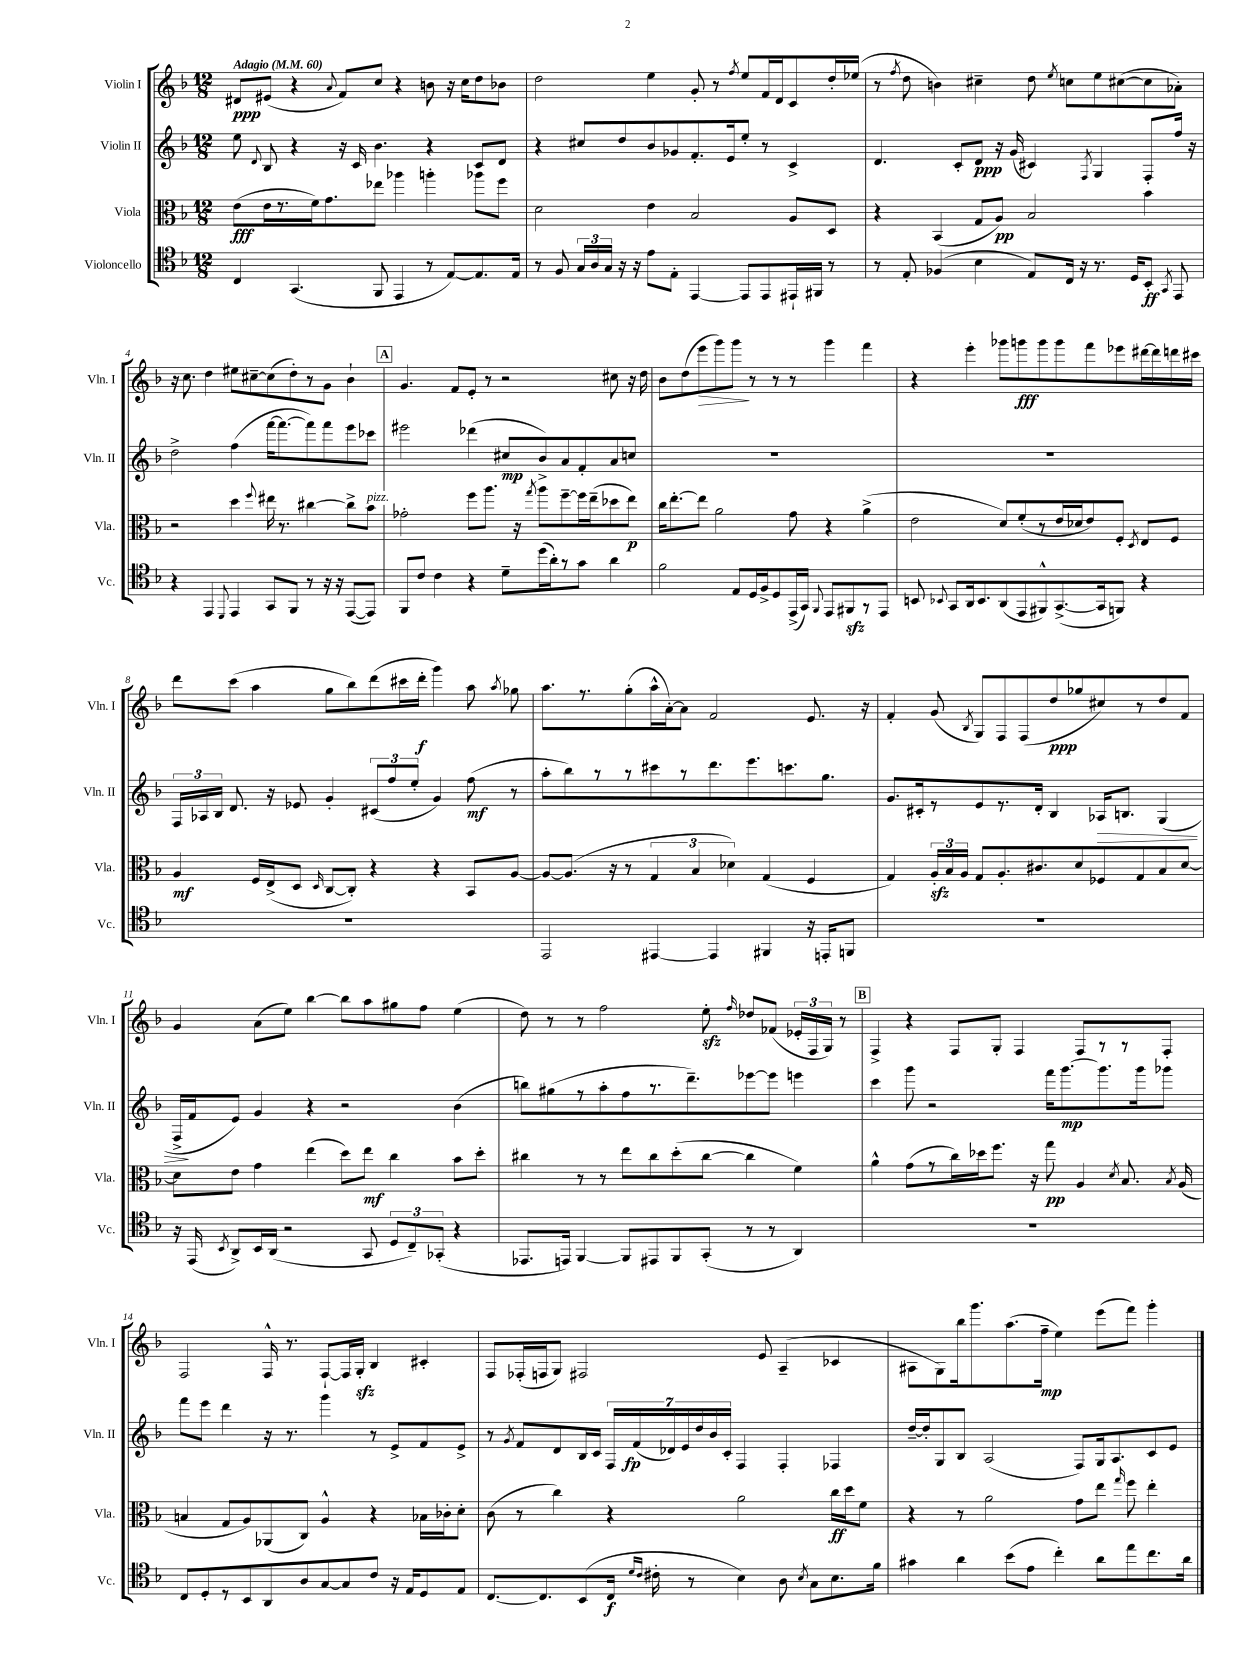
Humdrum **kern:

**kern	**dynam	**kern	**dynam	**kern	**dynam	**kern	**dynam
*part4	*part4	*part3	*part3	*part2	*part2	*part1	*part1
*staff4	*staff4	*staff3	*staff3	*staff2	*staff2	*staff1	*staff1
*I"Violoncello	*	*I"Viola	*	*I"Violin II	*	*I"Violin I	*
*I'Vc.	*	*I'Vla.	*	*I'Vln. II	*	*I'Vln. I	*
*clefC4	*	*clefC3	*	*clefG2	*	*clefG2	*
*k[b-]	*	*k[b-]	*	*k[b-]	*	*k[b-]	*
*M12/8	*	*M12/8	*	*M12/8	*	*M12/8	*
*MM60	*	*MM60	*	*MM60	*	*MM60	*
=1	=1	=1	=1	=1	=1	=1	=1
!	!	!	!	!	!	!LO:TX:a:B:t=Adagio	!
4C/	.	(8e\L	fff	8ee\	.	8d#X/L	ppp
.	.	.	.	8qqd/	.	.	.
.	.	16e\L	.	8B-/	.	(8e#X/J	.
.	.	8.r	.	.	.	.	.
(4.GG/	.	.	.	4r	.	4r	.
.	.	16f\J)	.	.	.	.	.
.	.	8.g\	.	.	.	.	.
.	.	.	.	.	.	8qqa/	.
.	.	.	.	16r	.	8f/L)	.
.	.	.	.	16c/	.	.	.
8FF/	.	8ee-X\J	.	4.b-\	.	8cc/J	.
4EE/	.	4aa-X\	.	.	.	4r	.
8r	.	4aan'\	.	4r	.	8bn\	.
[8E/L)	.	.	.	.	.	16r	.
.	.	.	.	.	.	16cc\KL	.
8.E/]	.	8aa-X\L	.	8c/L	.	8dd\	.
.	.	8ff\J	.	8d/J	.	8b-X\J	.
16E/Jk	.	.	.	.	.	.	.
=2	=2	=2	=2	=2	=2	=2	=2
8r	.	2d\	.	4r	.	2dd\	.
8F/	.	.	.	.	.	.	.
24G/LL	.	.	.	8cc#X/L	.	.	.
24A/	.	.	.	.	.	.	.
24G/JJ	.	.	.	.	.	.	.
16r	.	.	.	8dd/	.	.	.
16r	.	.	.	.	.	.	.
8e\L	.	4e\	.	8b-/	.	4ee\	.
8E'\J	.	.	.	8g-X/	.	.	.
[4EE/	.	2B-/	.	8.f'/	.	8g'/	.
.	.	.	.	.	.	8r	.
.	.	.	.	16e/k	.	.	.
.	.	.	.	.	.	8qff/	.
8EE/L]	.	.	.	8ee'/J	.	8ee/L	.
8EE/	.	.	.	8r	.	16f/L	.
.	.	.	.	.	.	16d/J	.
16EE#X`/L	.	8A/L	.	4c^/	.	8c/	.
16FF#X/JJ	.	.	.	.	.	.	.
8r	.	8D/J	.	.	.	16dd'/L	.
.	.	.	.	.	.	(16ee-X/JJ	.
=3	=3	=3	=3	=3	=3	=3	=3
8r	.	4r	.	4.d/	.	8r	.
.	.	.	.	.	.	8qff/	.
8E'/	.	.	.	.	.	8dd\	.
(4F-X/	.	(4BB-/	.	.	.	4bn\)	.
.	.	.	.	8c'/L	.	.	.
4B-\	.	8G/L	.	8d/J	ppp	4cc#X~\	.
.	.	8A/J)	pp	16r	.	.	.
.	.	.	.	(16g/	.	.	.
8E/L)	.	2B-/	.	4c#X/)	.	8dd\	.
.	.	.	.	.	.	8qee/	.
16C/Jk	.	.	.	.	.	8ccn\L	.
16r	.	.	.	.	.	.	.
.	.	.	.	8qF/	.	.	.
8.r	.	.	.	4G/	.	8ee\	.
.	.	.	.	.	.	([8cc#X\	.
16D/KL	.	.	.	.	.	.	.
8BB-'/J	ff	4b-\	.	8F'/L	.	8cc#\]	.
8qGG/	.	.	.	.	.	.	.
8EE/	.	.	.	16ff/Jk	.	8a-X'\J)	.
.	.	.	.	16r	.	.	.
!!LO:LB:g=z
=4	=4	=4	=4	=4	=4	=4	=4
4r	.	2r	.	2dd^\	.	16r	.
.	.	.	.	.	.	8.cc\	.
4EE/	.	.	.	.	.	4dd\	.
8qqDD/	.	.	.	.	.	.	.
4EE/	.	4dd\	.	(4ff\	.	8ee#X\L	.
.	.	.	.	.	.	[8cc#X~\	.
.	.	8qqff/	.	.	.	.	.
8GG/L	.	16ee#X\	.	[16fff\KL	.	(8cc#\]	.
.	.	8.r	.	8.fff\_	.	.	.
8FF/J	.	.	.	.	.	8dd'\)	.
8r	.	[4cc#X\	.	8fff\])	.	8r	.
16r	.	.	.	8fff\	.	8g\J	.
16r	.	.	.	.	.	.	.
([8EE/L	.	8cc#^\L]	.	8eee\	.	4b-`\	.
!	!	!LO:TX:a:i:t=pizz.	!	!	!	!	!
8EE/J])	.	8b-\J	.	8ccc-X\J	.	.	.
!!LO:REH:place=s1:t=A
=5	=5	=5	=5	=5	=5	=5	=5
8FF/L	.	2g-X'\	.	2eee#X\	.	4.g/	.
8c/J	.	.	.	.	.	.	.
4c\	.	.	.	.	.	.	.
.	.	.	.	.	.	8f/L	.
4r	.	8ff\L	.	(4ddd-X\	.	8e'/J	.
.	.	8.aa\J	.	.	.	8r	.
8d~\L	.	.	.	8cc#X/L	mp	2r	.
.	.	16r	.	.	.	.	.
.	.	8qgg/	.	.	.	.	.
(16dd\L	.	8aa\L	.	8b-^/)	.	.	.
16a'\J)	.	.	.	.	.	.	.
8r	.	[8ff~\	.	8a/	.	.	.
8g\J	.	16ff\L]	.	8f'/	.	.	.
.	.	(16ee~\J	.	.	.	.	.
4a\	.	8dd-X\	.	8a/	.	8cc#X\	.
.	.	8ee\J)	p	8ccn/J	.	16r	.
.	.	.	.	.	.	16dd\	.
=6	=6	=6	=6	=6	=6	=6	=6
2f\	.	16cc\KL	.	1.r	.	8b-\L	.
.	.	[8.ee'\	.	.	.	.	.
.	.	.	.	.	.	(8dd\	.
!	!	!	!	!	!	!	!LO:HP:b
.	.	8ee\J]	.	.	.	8eee\	>
.	.	2a\	.	.	.	8ggg\)	.
8E/L	.	.	.	.	.	8ggg\J	.
16D/L	.	.	.	.	.	8r	]
16F^/J	.	.	.	.	.	.	.
8D/	.	.	.	.	.	8r	.
(16EE^/L	.	8g\	.	.	.	8r	.
16GG/JJ)	.	.	.	.	.	.	.
8qqFF/	.	.	.	.	.	.	.
8EE/L	.	4r	.	.	.	4ggg\	.
8FF#Xzz/	.	.	.	.	.	.	.
8r	.	(4a^\	.	.	.	4fff\	.
8EE/J	.	.	.	.	.	.	.
=7	=7	=7	=7	=7	=7	=7	=7
8BBn/	.	2e\	.	1.r	.	4r	.
8qqBB-X/	.	.	.	.	.	.	.
8GG/L	.	.	.	.	.	.	.
16AA/k	.	.	.	.	.	4eee'\	.
8.BB-/	.	.	.	.	.	.	.
(8AA/	.	8d/L)	.	.	.	8ggg-X\L	.
8EE/	.	(8f'/	.	.	.	8gggn\	fff
8FF#X^^/)	.	8r	.	.	.	8ggg\	.
([8.GG^/	.	16e/L	.	.	.	8ggg\	.
.	.	16d-X/J	.	.	.	.	.
.	.	8e/)	.	.	.	8fff\	.
16GG/k]	.	.	.	.	.	.	.
8FFn/J)	.	8F'/J	.	.	.	8eee-X\	.
.	.	8qD/	.	.	.	.	.
4r	.	8E/L	.	.	.	[16ddd#X\L	.
.	.	.	.	.	.	16ddd#\]	.
.	.	8F/J	.	.	.	16dddn\	.
.	.	.	.	.	.	16ccc#X\JJ	.
!!LO:LB:g=z
=8	=8	=8	=8	=8	=8	=8	=8
1.r	.	4A/	mf	24F/LL	.	8ddd\L	.
.	.	.	.	24A-X/	.	.	.
.	.	.	.	24B-/JJ	.	.	.
.	.	.	.	8.d/	.	(8ccc\J	.
.	.	16F/LL	.	.	.	4aa\	.
.	.	(16E^/J	.	16r	.	.	.
.	.	8D/J	.	8e-X/	.	.	.
.	.	16qqD/	.	.	.	.	.
.	.	[8C/L	.	4g'/	.	8gg\L	.
.	.	8C'/J])	.	.	.	8bb-\)	.
.	.	4r	.	(12c#X/L	.	(8ddd\	.
.	.	.	.	12ff/	.	.	.
.	.	.	.	.	.	16ccc#X\L	.
.	.	.	.	12ee'/J	.	.	.
.	.	.	.	.	.	16ddd'\JJ	f
.	.	4r	.	4g/)	.	4ggg\)	.
.	.	8BB-/L	.	(8ff\	mf	8aa\	.
.	.	.	.	.	.	8qaa/	.
.	.	[8A/J	.	8r	.	8gg-X\	.
=9	=9	=9	=9	=9	=9	=9	=9
2EE/	.	8A/L_	.	8aa'\L	.	8.aa\L	.
.	.	(8.A/J]	.	8bb-\)	.	.	.
.	.	.	.	.	.	8.r	.
.	.	.	.	8r	.	.	.
.	.	16r	.	.	.	.	.
.	.	8r	.	8r	.	(8gg'\	.
[4EE#X/	.	6G/	.	8ccc#X\	.	16aa^^\L	.
.	.	.	.	.	.	[16a'\J)	.
.	.	.	.	8r	.	8a\J]	.
.	.	6B-/	.	.	.	.	.
4EE#/]	.	.	.	8.ddd\	.	2f/	.
.	.	6d-X\)	.	.	.	.	.
.	.	.	.	8.eee\	.	.	.
4FF#X/	.	(4G/	.	.	.	.	.
.	.	.	.	8.cccn\	.	.	.
16r	.	4F/	.	.	.	8.e/	.
16EEn'/KL	.	.	.	8.gg\J	.	.	.
8FFn/J	.	.	.	.	.	.	.
.	.	.	.	.	.	16r	.
=10	=10	=10	=10	=10	=10	=10	=10
1.r	.	4G/)	.	8.g/L	.	4f'/	.
.	.	.	.	16c#X'/k	.	.	.
.	.	24Azz'/LL	.	8r	.	(8g/	.
.	.	24B-/	.	.	.	.	.
.	.	24A/JJ	.	.	.	.	.
.	.	.	.	.	.	8qB-/	.
.	.	8G/L	.	8e/	.	8G/L)	.
.	.	8.A'/	.	8.r	.	8F/	.
.	.	.	.	.	.	(8F/	.
.	.	8.c#X/	.	16d'/Jk	.	.	.
.	.	.	.	4B-/	.	8dd/	ppp
.	.	8d/	.	.	.	8gg-X/	.
!	!	!	!	!	!LO:HP:b	!	!
.	.	8F-X/	.	16A-X/KL	>	8cc#X/)	.
.	.	.	.	8.Bn/J	.	.	.
.	.	8G/	.	.	.	8r	.
.	.	8B-/	.	(4G/	.	8dd/	.
.	.	[8d/J	.	.	.	8f/J	.
!!LO:LB:g=z
=11	=11	=11	=11	=11	=11	=11	=11
16r	.	8d\L]	.	16F^/LL	.	4g/	.
(16EE/	.	.	.	16f/J	]	.	.
8qBB-/	.	.	.	.	.	.	.
8AA^/L)	.	8e\J	.	8e/J)	.	.	.
16BB-/L	.	4g\	.	4g/	.	(8a\L	.
(16AA/JJ	.	.	.	.	.	.	.
2r	.	.	.	.	.	8ee\J)	.
.	.	(4ee\	.	4r	.	[4bb-\	.
.	.	8dd\L)	.	2r	.	8bb-\L]	.
8GG/	.	8ee\J	mf	.	.	8aa\	.
12D/L	.	4cc\	.	.	.	8gg#X\	.
12C~/)	.	.	.	.	.	.	.
.	.	.	.	.	.	8ff\J	.
(12GG-X'/J	.	.	.	.	.	.	.
4r	.	8b-\L	.	(4b-\	.	(4ee\	.
.	.	8dd'\J	.	.	.	.	.
=12	=12	=12	=12	=12	=12	=12	=12
8.EE-X/L	.	4cc#X\	.	8bbn\L)	.	8dd\)	.
.	.	.	.	(8gg#X\	.	8r	.
16EEn/Jk)	.	.	.	.	.	.	.
[4FF/	.	8r	.	8r	.	8r	.
.	.	8r	.	8aa'\	.	2ff\	.
8FF/L]	.	8ee\L	.	8ff\	.	.	.
8EE#X/	.	8cc#\	.	8.r	.	.	.
8FF/	.	(8dd'\	.	.	.	.	.
.	.	.	.	8.ddd~\)	.	.	.
(8GG'/J	.	[8cc#\J	.	.	.	8eezz'\	.
.	.	.	.	.	.	16qqff/	.
8r	.	4cc#\]	.	[8eee-X\	.	8dd-X/L	.
8r	.	.	.	8eee-\J]	.	(8f-X/J	.
4AA/)	.	4f\)	.	4eeen\	.	24e-X'/LL	.
.	.	.	.	.	.	24F/	.
.	.	.	.	.	.	24G/JJ)	.
.	.	.	.	.	.	8r	.
!!LO:REH:place=s1:t=B
=13	=13	=13	=13	=13	=13	=13	=13
1.r	.	4a^^\	.	4ccc\	.	4F^/	.
.	.	(8g\L	.	8ggg\	.	4r	.
.	.	8r	.	2r	.	.	.
.	.	16cc\L)	.	.	.	8F/L	.
.	.	16dd-X\J	.	.	.	.	.
.	.	8.ff\J	.	.	.	8G'/J	.
.	.	.	.	.	.	4F/	.
.	.	16r	.	.	.	.	.
.	.	8gg\	pp	16fff\KL	.	.	.
.	.	.	.	[8.ggg\	mp	.	.
.	.	4A/	.	.	.	8F/L	.
.	.	.	.	8.ggg\]	.	8r	.
.	.	8qd/	.	.	.	.	.
.	.	8.B-/	.	.	.	8r	.
.	.	.	.	16ggg\k	.	.	.
.	.	.	.	8ggg-X\J	.	8F'/J	.
.	.	8qB-/	.	.	.	.	.
.	.	(16A/	.	.	.	.	.
!!LO:LB:g=z
=14	=14	=14	=14	=14	=14	=14	=14
8C/L	.	4Bn/	.	8fff\L	.	2F/	.
8D'/	.	.	.	8eee\J	.	.	.
8r	.	8G/L	.	4ddd\	.	.	.
8BB-/	.	8A/)	.	.	.	.	.
8AA/	.	(8AA-X/	.	16r	.	16F^^/	.
.	.	.	.	8.r	.	8.r	.
8A/	.	8C/J)	.	.	.	.	.
[8G/	.	4A^^/	.	4ggg\	.	[8F`/L	.
8G/]	.	.	.	.	.	16F/L]	.
.	.	.	.	.	.	16Gzz'/JJ	.
8c/J	.	4r	.	8r	.	4B-/	.
16r	.	.	.	8e^/L	.	.	.
16E/KL	.	.	.	.	.	.	.
8D/	.	16B-X\LL	.	8f/	.	4c#X'/	.
.	.	16c-X'\J	.	.	.	.	.
8E/J	.	8d'\J	.	8e^/J	.	.	.
=15	=15	=15	=15	=15	=15	=15	=15
[8.C/L	.	(8c\	.	8r	.	8F/L	.
.	.	.	.	8qg/	.	.	.
.	.	8r	.	8f/L	.	(16F-X'/L	.
8.C/]	.	.	.	.	.	16Fn/J	.
.	.	4cc\)	.	8d/	.	8G/J)	.
(8BB-/	.	.	.	16B-/L	.	2F#X/	.
.	.	.	.	16c/JJ	.	.	.
16C/Jk	f	4r	.	28F/LL	.	.	.
.	.	.	.	(28f/	fp	.	.
16qqd/LL	.	.	.	.	.	.	.
16qqc/JJ	.	.	.	.	.	.	.
16c#X'\	.	.	.	.	.	.	.
.	.	.	.	28d-X/)	.	.	.
.	.	.	.	28e/	.	.	.
8r	.	.	.	.	.	.	.
.	.	.	.	28dd/	.	.	.
.	.	.	.	28b-/	.	.	.
.	.	.	.	28c'/JJ	.	.	.
4B-\)	.	2a\	.	4F/	.	.	.
.	.	.	.	.	.	8e/	.
8A\	.	.	.	4F'/	.	(4A~/	.
8qB-/	.	.	.	.	.	.	.
8G\L	.	.	.	.	.	.	.
8.B-\	.	16cc\LL	ff	4F-X/	.	4c-X/	.
.	.	16dd\J	.	.	.	.	.
.	.	8f\J	.	.	.	.	.
16f\Jk	.	.	.	.	.	.	.
=16	=16	=16	=16	=16	=16	=16	=16
4g#X\	.	4r	.	[16dd~/LL	.	8A#X\L	.
.	.	.	.	16dd'/J]	.	.	.
.	.	.	.	8G/	.	8G\)	.
4a\	.	8r	.	8B-/J	.	16bb-\k	.
.	.	.	.	.	.	8.ggg\	.
.	.	2a\	.	(2A/	.	.	.
(8b-\L	.	.	.	.	.	(8.aa\	.
8e\J	.	.	.	.	.	.	.
.	.	.	.	.	.	16ff~\Jk	mp
4cc'\)	.	.	.	.	.	4ee\)	.
.	.	8g\L	.	8F/L)	.	.	.
8a\L	.	8ee\J	.	16G/k	.	(8eee\L	.
.	.	.	.	8.A/	.	.	.
.	.	16qqgg/	.	.	.	.	.
8ee\	.	8ff\	.	.	.	8fff\J)	.
8.cc\	.	4ee'\	.	8c/	.	4ggg'\	.
.	.	.	.	8e/J	.	.	.
16a\Jk	.	.	.	.	.	.	.
==	==	==	==	==	==	==	==
*-	*-	*-	*-	*-	*-	*-	*-
